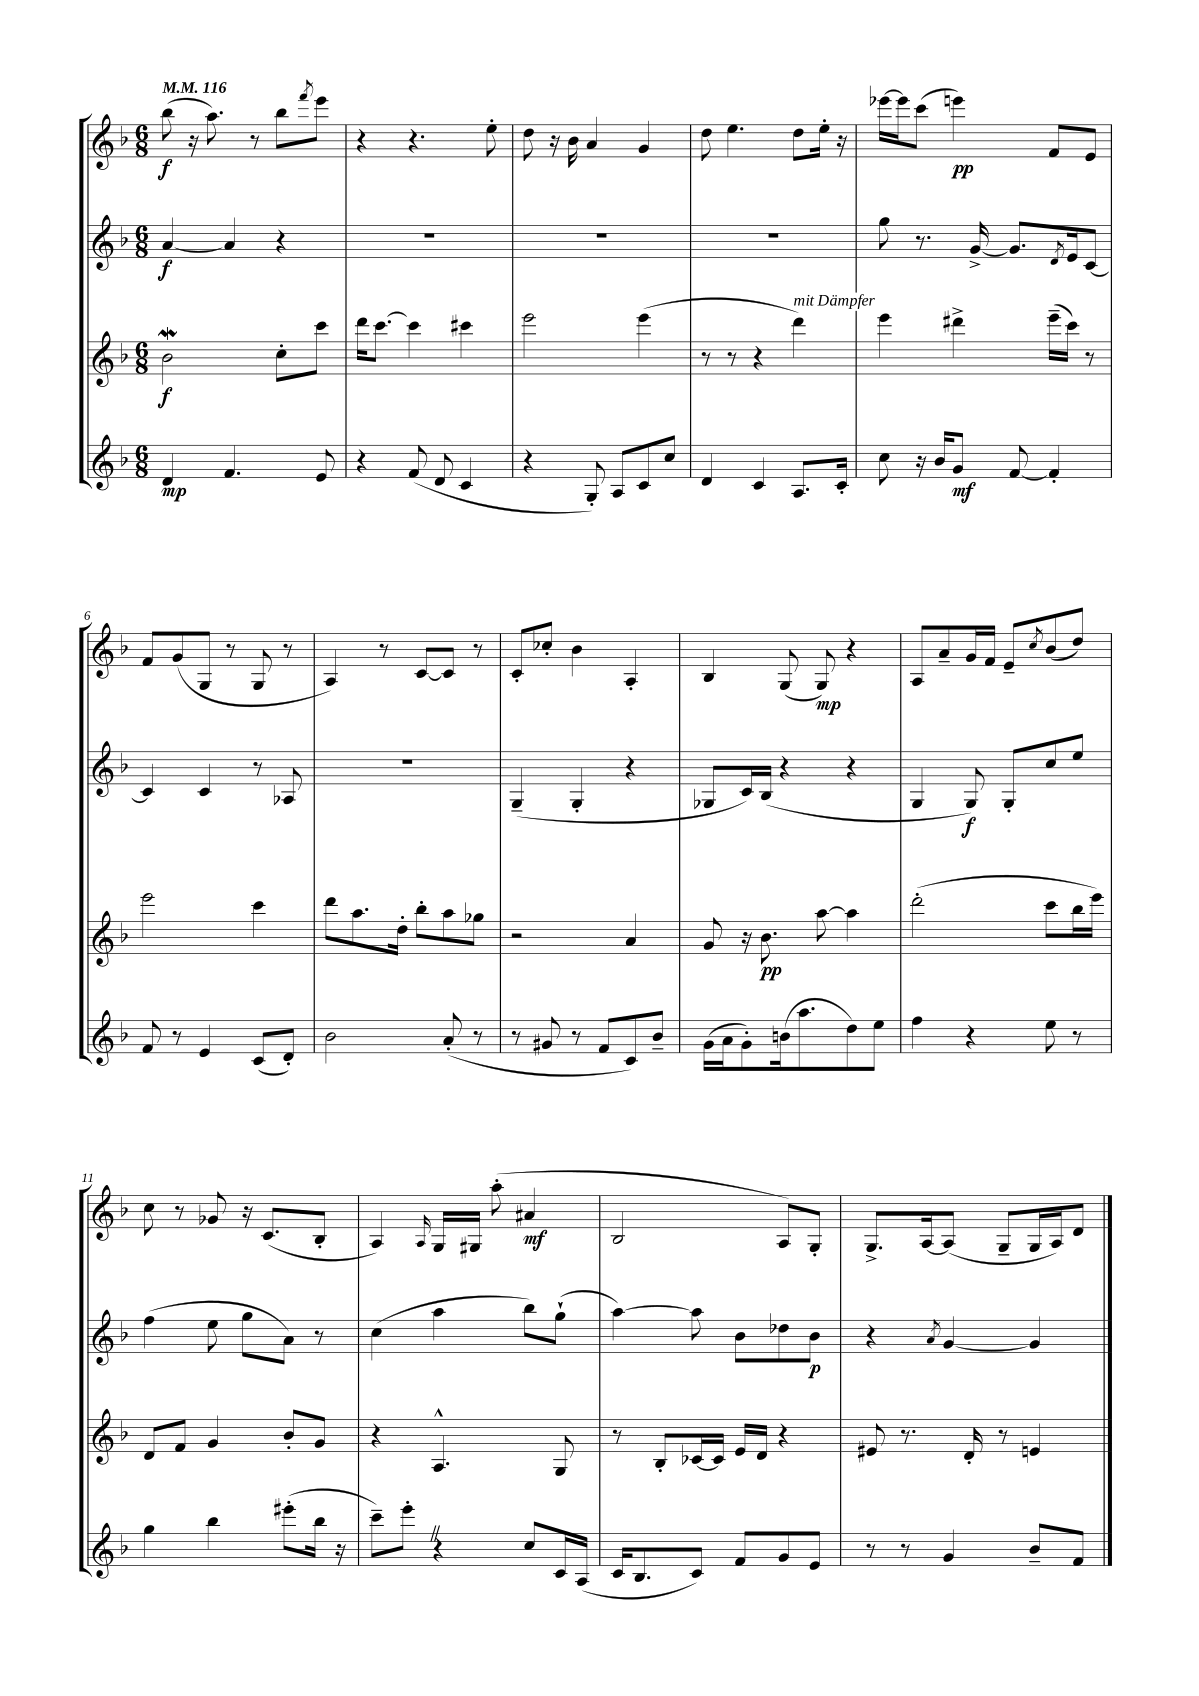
<<
\new StaffGroup <<
\new Staff = "s0" {
    \clef treble \key f \major \numericTimeSignature \time 6/8 \tempo 4 = 116
    bes''8\f( r16 a''8.) r8 bes''8 \acciaccatura { f'''8 } e'''8 |
    r4 r4. e''8-. |
    d''8 r16 bes'16 a'4 g'4 |
    d''8 e''4. d''8 e''16-. r16 |
    ees'''16~ ees'''16 c'''8( e'''4\pp) f'8 e'8 |
    f'8 g'8( g8 r8 g8 r8 |
    a4) r8 c'8~ c'8 r8 |
    c'8-. ces''8-. bes'4 a4-. |
    bes4 g8( g8\mp) r4 |
    a8 a'8-- g'16 f'16 e'8-- \acciaccatura { c''8 } bes'8( d''8) |
    c''8 r8 ges'8 r16 c'8.( bes8-. |
    a4) \grace { a16 } g16 gis16 a''8-.( ais'4\mf |
    bes2 a8) g8-. |
    g8.-> a16~ a8( g8-- g16 a16) d'8 \bar "|." |
}
\new Staff = "s1" {
    \clef treble \key f \major \numericTimeSignature \time 6/8
    a'4~\f a'4 r4 |
    R2. |
    R2. |
    R2. |
    g''8 r8. g'16~-> g'8. \acciaccatura { d'8 } e'16 c'8~ |
    c'4 c'4 r8 aes8 |
    R2. |
    g4--( g4-. r4 |
    ges8 c'16) bes16( r4 r4 |
    g4 g8\f) g8-. c''8 e''8 |
    f''4( e''8 g''8 a'8) r8 |
    c''4( a''4 bes''8) g''8-!( |
    a''4~) a''8 bes'8 des''8 bes'8\p |
    r4 \acciaccatura { a'8 } g'4~ g'4 \bar "|." |
}
\new Staff = "s2" {
    \clef treble \key f \major \numericTimeSignature \time 6/8
    bes'2\mordent\f c''8-. c'''8 |
    d'''16 c'''8.~ c'''4 cis'''4 |
    e'''2 e'''4( |
    r8 r8 r4 d'''4^\markup { \italic "mit Dämpfer" }) |
    e'''4 dis'''4-> e'''16--( c'''16) r8 |
    e'''2 c'''4 |
    d'''8 a''8. d''16-. bes''8-. a''8 ges''8 |
    r2 a'4 |
    g'8 r16 bes'8.\pp a''8~ a''4 |
    d'''2-.( c'''8 bes''16 e'''16) |
    d'8 f'8 g'4 bes'8-. g'8 |
    r4 a4.-^ g8 |
    r8 bes8-. ces'16~ ces'16 e'16 d'16 r4 |
    eis'8 r8. d'16-. r8 e'4 \bar "|." |
}
\new Staff = "s3" {
    \clef treble \key f \major \numericTimeSignature \time 6/8
    d'4\mp f'4. e'8 |
    r4 f'8( d'8 c'4 |
    r4 g8-.) a8 c'8 c''8 |
    d'4 c'4 a8. c'16-. |
    c''8 r16 bes'16 g'8\mf f'8~ f'4-. |
    f'8 r8 e'4 c'8( d'8-.) |
    bes'2 a'8-.( r8 |
    r8 gis'8 r8 f'8 c'8) bes'8-- |
    g'16( a'16 g'8-.) b'16( a''8. d''8) e''8 |
    f''4 r4 e''8 r8 |
    g''4 bes''4 eis'''8-.( bes''16 r16 |
    c'''8--) e'''8-. \once \override BreathingSign.text = \markup { \musicglyph "scripts.caesura.straight" } \breathe r4 c''8 c'16 a16( |
    c'16 bes8. c'8) f'8 g'8 e'8 |
    r8 r8 g'4 bes'8-- f'8 \bar "|." |
}
>>
>>
